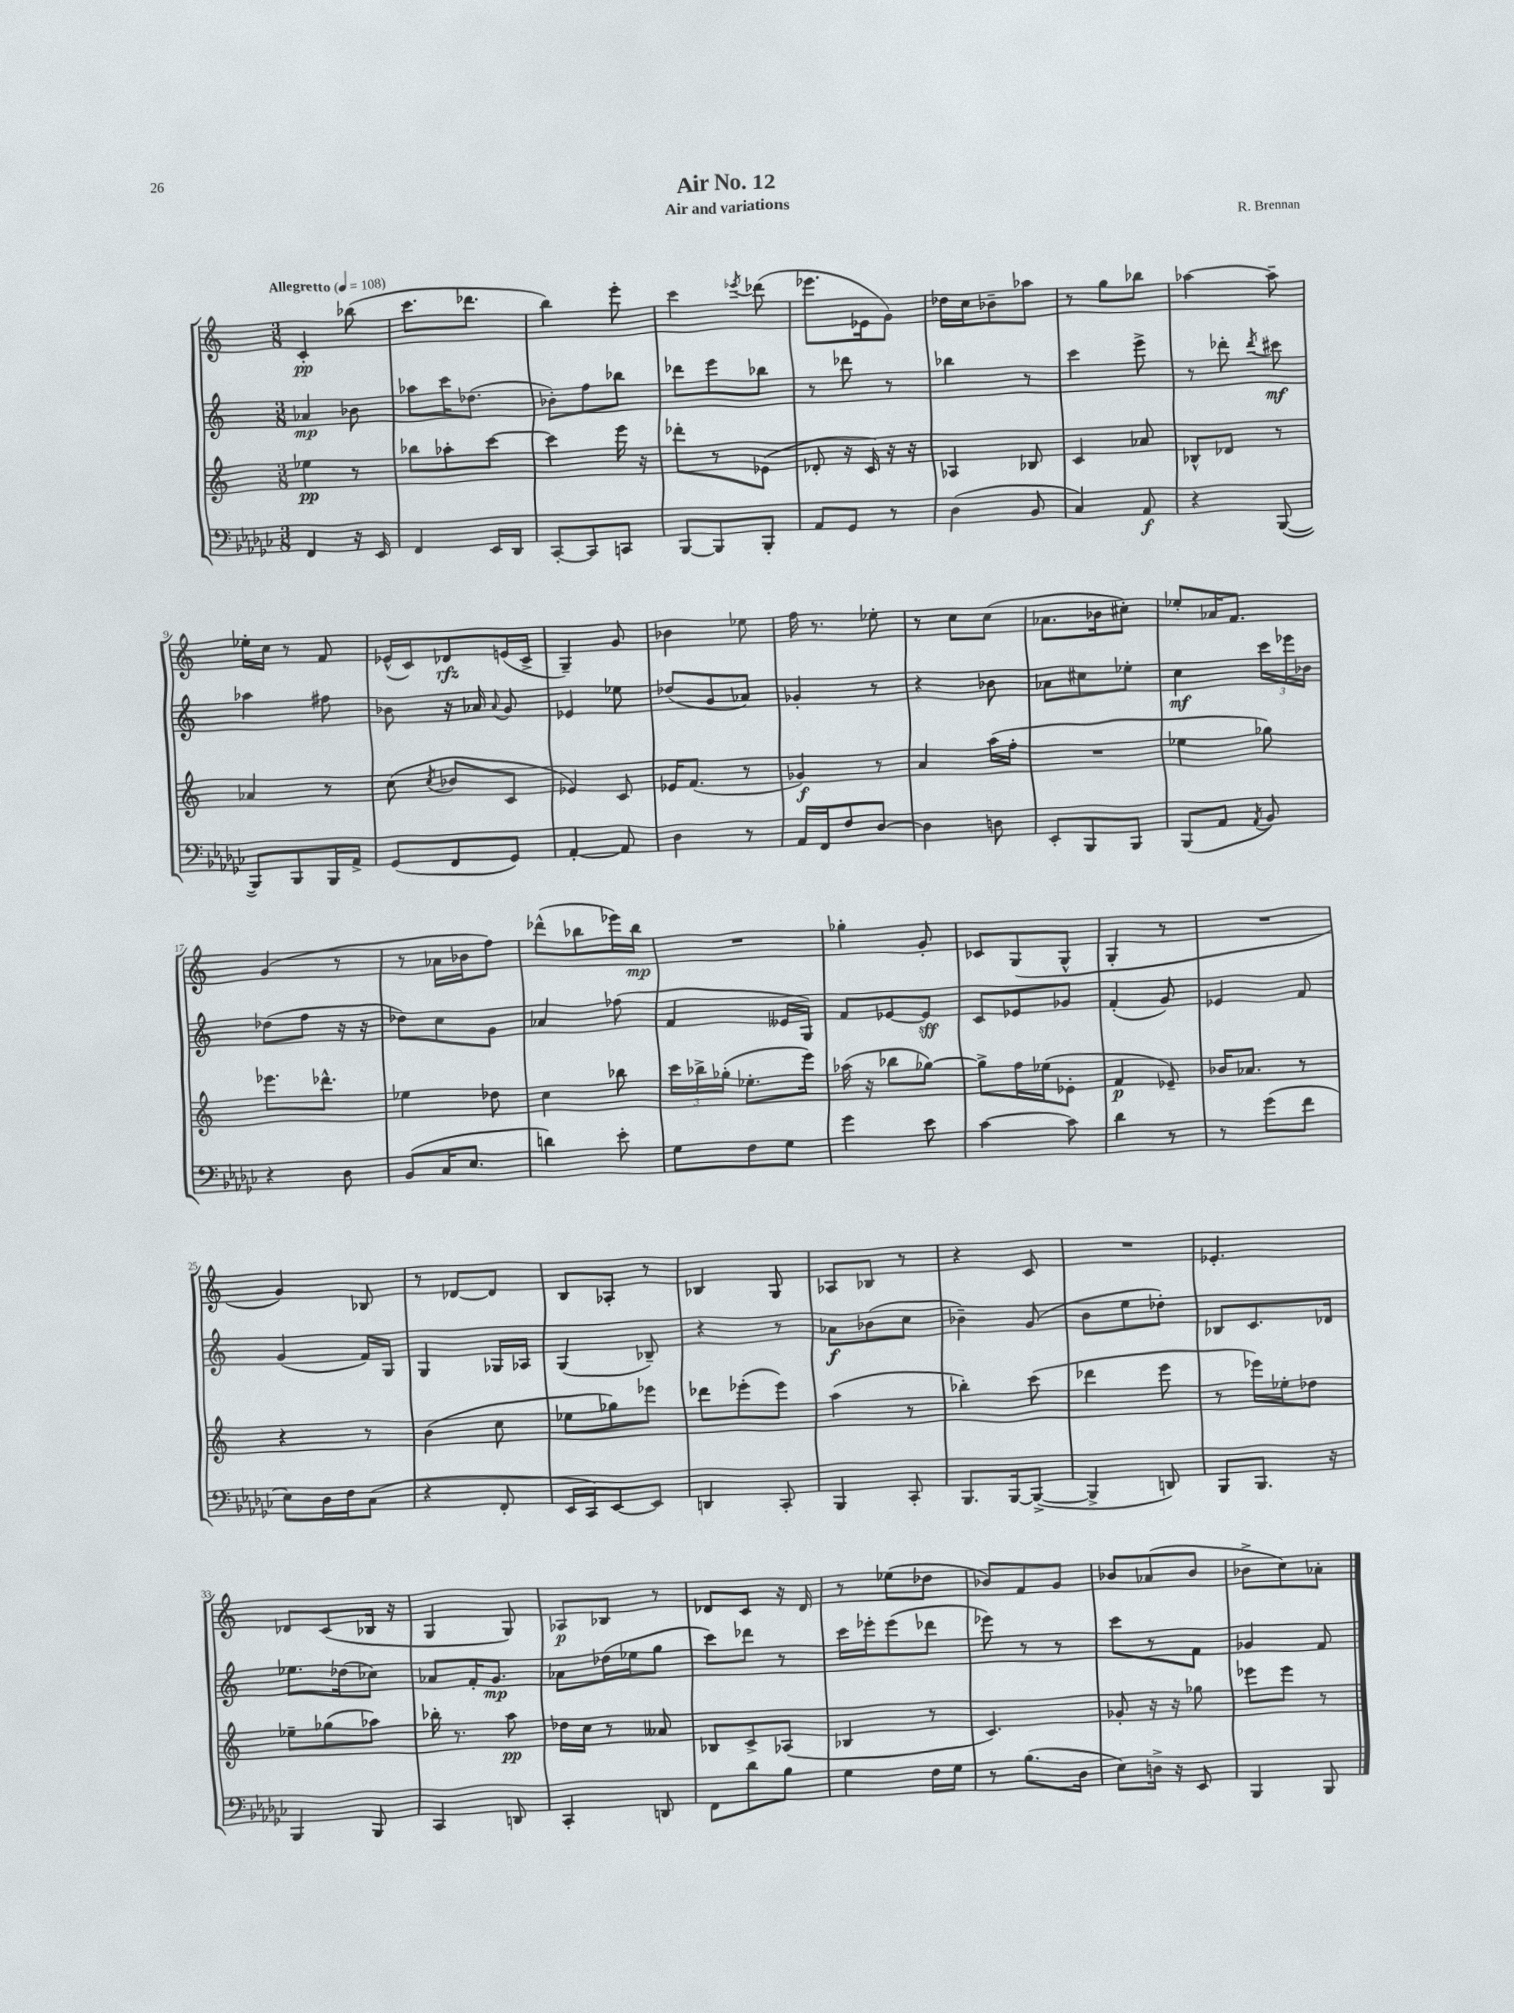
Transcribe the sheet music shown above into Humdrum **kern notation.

**kern	**kern	**kern	**kern
*staff4	*staff3	*staff2	*staff1
*clefF4	*clefG2	*clefG2	*clefG2
*k[b-e-a-d-g-c-]	*k[]	*k[]	*k[]
*M3/8	*M3/8	*M3/8	*M3/8
*MM108	*MM108	*MM108	*MM108
4FF	4ee-	4a-	4c'
16r	8r	8b-	(8bb-
16EE-	.	.	.
=	=	=	=
4FF	8bb-	8aa-	8.ccc
.	8aa-'	16ccc	.
.	.	(8.dd-	8.ddd-
16EE-	[8ccc	.	.
16DD-	.	.	.
=	=	=	=
[8CC-'	4ccc]	8b-')	4bb)
8CC-]	.	8ff	.
8CC	16eee	8bb-	8eee'
.	16r	.	.
=	=	=	=
[8BBB-	8ddd-'	8ddd-	4ccc
8BBB-]	8r	8eee	.
.	.	.	8qeee-
8BBB-'	(8e-	8bb-	(8ddd-
=	=	=	=
8AA-	8d-'	8r	8.eee-
8GG-	16r	8ddd-	.
.	16c)	.	16e-
8r	16r	8r	8g)
.	16r	.	.
=	=	=	=
(4D-	4A-	4bb-	16dd-
.	.	.	16cc
.	.	.	8b-~
8BB-	8B-	8r	8aa-
=	=	=	=
4C-)	4c	4ccc	8r
.	.	.	8gg
8AA-	8a-	8eee^	8bb-
=	=	=	=
4r	8B-^^	8r	[4aa-
.	8d-	8ddd-'	.
.	.	8qddd-	.
([8BBB-	8r	8ccc#	8aa-~]
=	=	=	=
8BBB-])	4a-	4aa-	16ee-'
.	.	.	16cc
8BBB-	.	.	8r
16BBB-	8r	8ff#	8f
16AA-^	.	.	.
=	=	=	=
(8GG-	(8cc	8b-	(16e-^^
.	.	.	16c)
.	8qcc	.	.
8FF	8b-	16r	8d-
.	.	16a-	.
.	.	8qqa-	.
8GG-)	8c	8g	(16e
.	.	.	16c^
=	=	=	=
[4AA-'	4e-)	4e-	4G~)
8AA-]	8c	8ee-	8g
=	=	=	=
4D-	16e-	(8dd-	4b-
.	(8.f	.	.
.	.	8g	.
8r	8r	8a-)	8ee-
=	=	=	=
16AA-	4g-)	4g-'	16ff
16FF	.	.	8.r
8F	.	.	.
[8D-	8r	8r	8ee-'
=	=	=	=
4D-]	4a	4r	8r
.	.	.	8cc
8D	(16aa	8b-	(8cc
.	16ff'	.	.
=	=	=	=
8EE-'	4.r	8a-	8.a-
8BBB-	.	8cc#	.
.	.	.	16b-
8BBB-	.	8ee-'	8cc#')
=	=	=	=
(8BBB-	4ee-	4cc	8ee-'
8AA-	.	.	16a-
.	.	.	8.f
8qAA-	.	.	.
8BB-)	8gg-)	24ccc	.
.	.	24eee-	.
.	.	24b-	.
=	=	=	=
4r	8.eee-	(8dd-	(4g
.	.	8ff	.
.	8.ddd-^^	.	.
8D-	.	16r	8r
.	.	16r	.
=	=	=	=
(8BB-	4ee-	8dd-)	8r
16C-	.	8cc	16a-
8.E-	.	.	16b-
.	8dd-	8g	8ff)
=	=	=	=
4d)	4cc	4a-	(8ddd-^^
.	.	.	8bb-
8e-'	8bb-	(8ff-	16eee-)
.	.	.	16bb-
=	=	=	=
8G-	24ccc	4f	4.r
.	24bb-^	.	.
.	(24gg-'	.	.
8F	8.ee-'	.	.
8G-	.	16e--	.
.	16eee)	16G)	.
=	=	=	=
4g-	(16aa-	8f	4gg-'
.	16r	.	.
.	8bb-	[8e-	.
8e-	[8gg-)	8e-]	8g'
=	=	=	=
[4c-	8gg-^]	8c	8c-
.	16ff	8e-	(8G
.	(16ee-	.	.
8c-]	8e-'	8g-	8G^^
=	=	=	=
4d-	4f	(4f'	4G'
8r	8e-~)	8g)	8r
=	=	=	=
8r	16b-	4e-	4.r
.	8.a-	.	.
(8g-	.	.	.
8f	8r	8f	.
=	=	=	=
8E-)	4r	(4g	4g)
16D-	.	.	.
16F	.	.	.
(8C-	8r	16f)	8B-
.	.	16G	.
=	=	=	=
4r	(4b	4G	8r
.	.	.	[8d-
8FF'	8cc	16G-	8d-]
.	.	16A-	.
=	=	=	=
16EE-	8ee-	(4G	8B
16CC-)	.	.	.
[8EE-	8gg-)	.	8A-'
8EE-]	8eee-	8B-~)	8r
=	=	=	=
4DD	8ddd-	4r	4B-
.	(8eee-'	.	.
8CC-'	8eee-)	8r	8G
=	=	=	=
4BBB-	(4aa	8a-	8A-
.	.	(8b-	8B-
8CC-'	8r	8cc	8r
=	=	=	=
8.BBB-	4bb-')	4b-~)	4r
[16BBB-	.	.	.
(8BBB-^_	(8ccc	(8g	8c
=	=	=	=
4BBB-^]	4ddd-	8b	4.r
.	.	8ee	.
8DD)	8eee	8dd-')	.
=	=	=	=
8BBB-	8r	8B-	4.e-'
8.BBB-	16eee-)	8.c	.
.	16ee-'	.	.
.	8dd-	.	.
16r	.	16d-	.
=	=	=	=
4BBB-	8ee-~	8.ee-	8d-
.	(8gg-	.	(8c
.	.	(16dd-	.
8BBB-	8aa-)	8cc-)	16B-
.	.	.	16r
=	=	=	=
4CC-	16bb-'	8a-	4G
.	8.r	.	.
.	.	16f'	.
.	.	8.g	.
8DD	8aa	.	8G)
=	=	=	=
4CC-'	16dd-	8a-	8A-
.	16cc	.	.
.	8r	(16dd-	8B-
.	.	16ee-	.
8DD	8a--	8gg	8r
=	=	=	=
8FF	8B-	8ccc)	8d-
8d-	8c^	8ddd-	8c
8B-	(8A-	8r	16r
.	.	.	16d-
=	=	=	=
4G-	4B-	16ccc	8r
.	.	16eee-'	.
.	.	(8eee-	(8ee-
16F	8r	8ddd-	8dd-
16G-	.	.	.
=	=	=	=
8r	4.c)	8eee-)	8b-)
(8.B-	.	8r	8f
.	.	8r	8g
16D-	.	.	.
=	=	=	=
8E-)	8g-'	8ccc	8b-
16D^	16r	8r	(8a-
16r	16r	.	.
8EE-	8gg-	8f	8b-
=	=	=	=
4BBB-	8eee-	4g-	8b-^
.	8eee-	.	8cc)
8BBB-	8r	8f	8a-'
==	==	==	==
*-	*-	*-	*-
